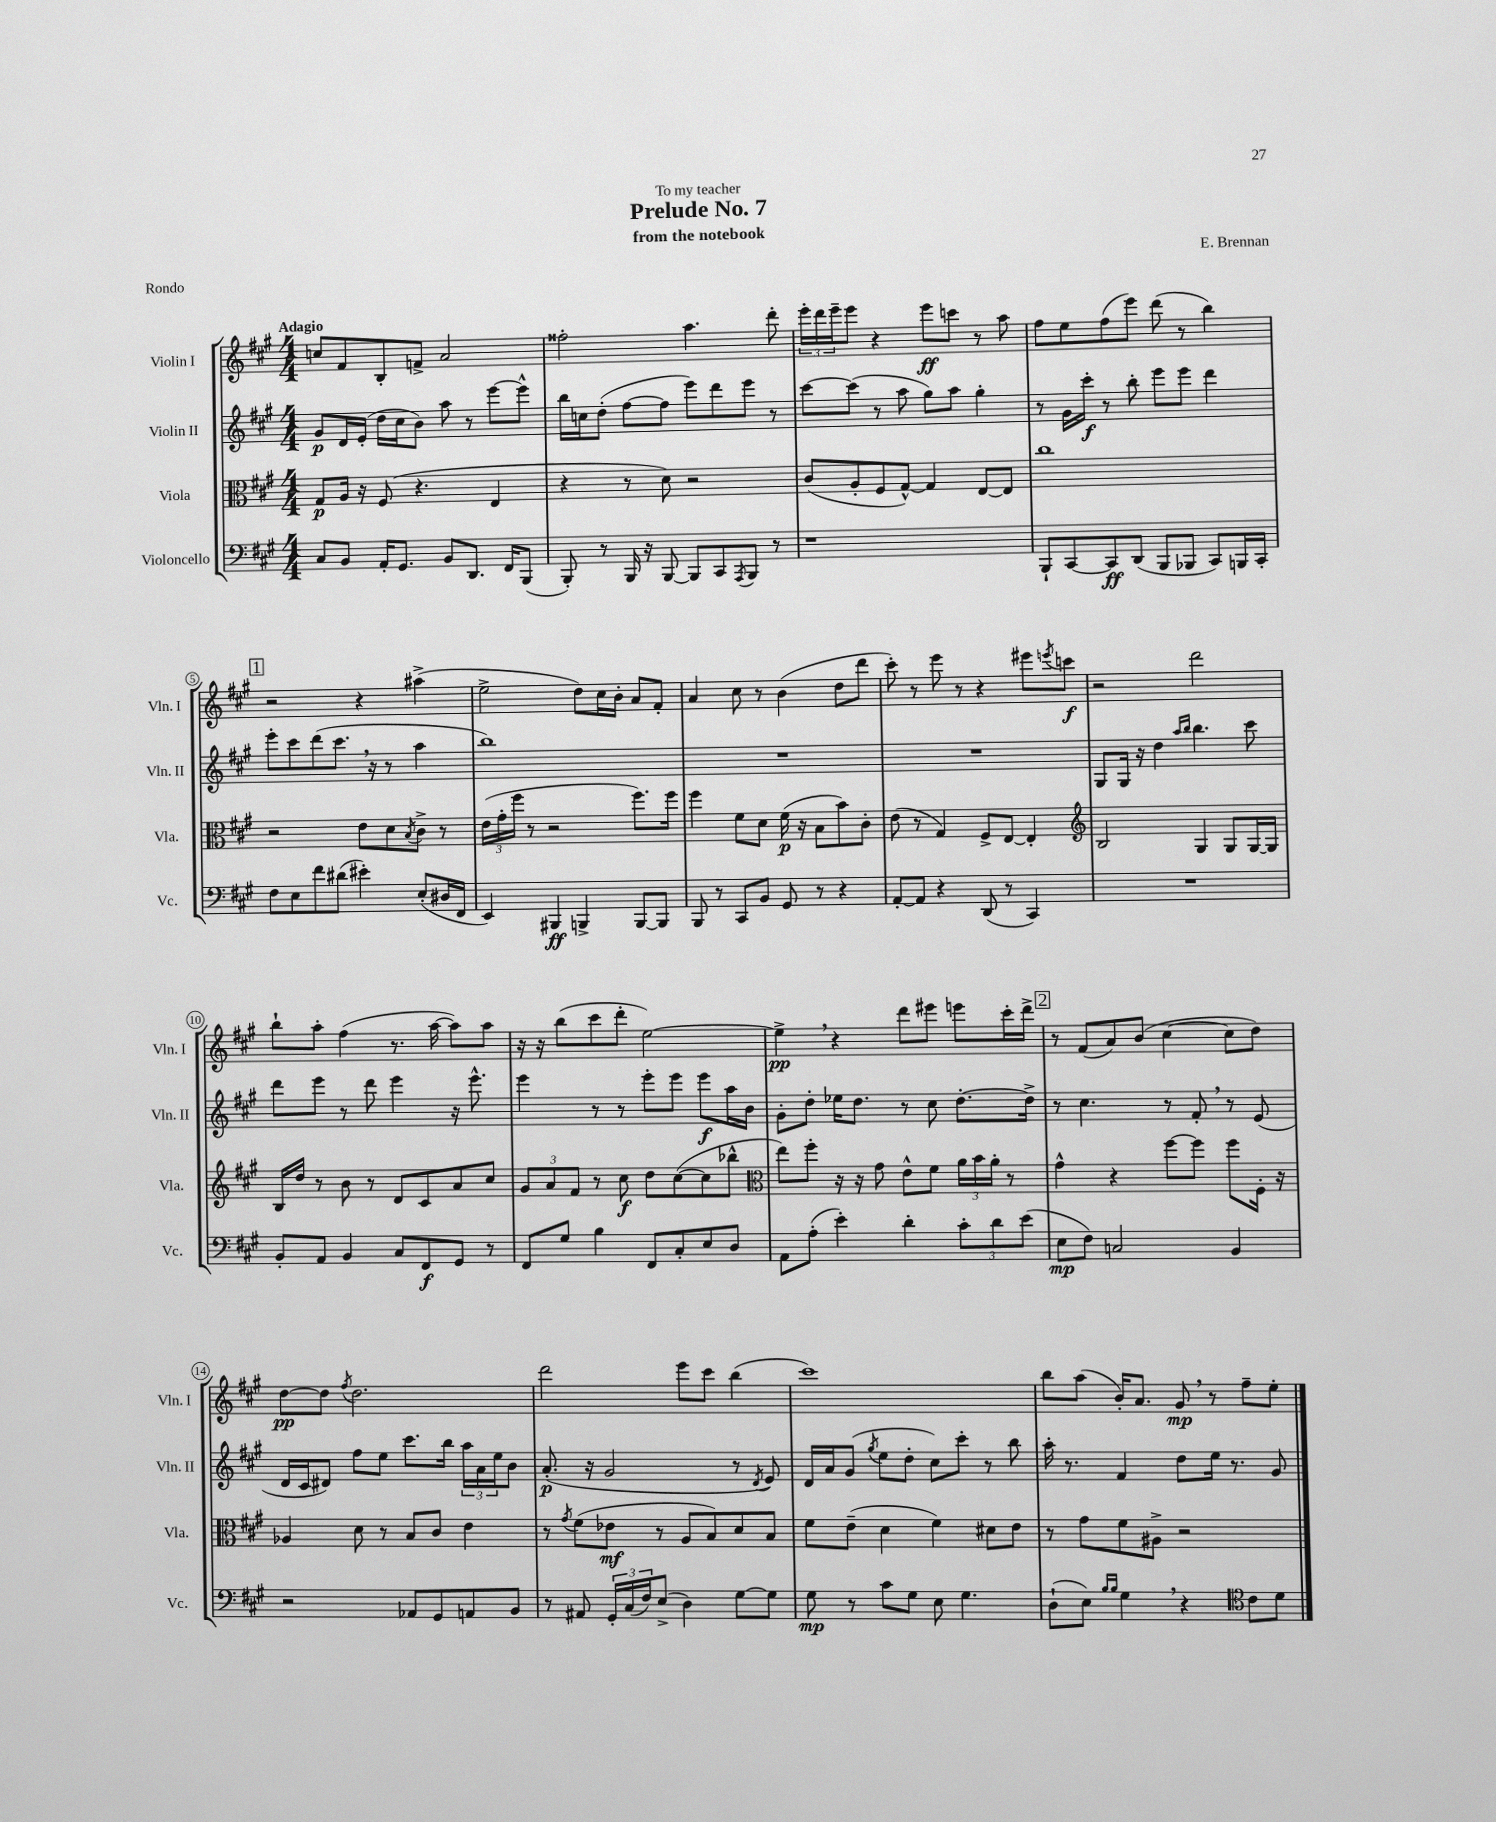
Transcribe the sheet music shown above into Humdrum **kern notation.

**kern	**kern	**kern	**kern
*staff4	*staff3	*staff2	*staff1
*clefF4	*clefC3	*clefG2	*clefG2
*k[f#c#g#]	*k[f#c#g#]	*k[f#c#g#]	*k[f#c#g#]
*M4/4	*M4/4	*M4/4	*M4/4
8C#	8G#	8g#	8cc
8BB	16A	16d	8f#
.	16r	(16e'	.
16AA'	(8F#	16dd	8B'
8.GG#	.	16cc#	.
.	4.r	8b)	8f^
8BB	.	8aa	2a
8.DD	.	8r	.
.	4E	[8eee	.
16FF#	.	.	.
(8BBB	.	8eee^^]	.
=	=	=	=
8BBB')	4r	16bb	2ff##'
.	.	16cc	.
8r	.	(8dd'	.
16BBB	8r	[8ff#	.
16r	.	.	.
[8BBB	8d)	8ff#]	.
8BBB]	2r	8eee)	4.aa
8CC#	.	8ddd	.
8qAAA	.	.	.
8BBB	.	8eee	.
8r	.	8r	8ddd'
=	=	=	=
1r	(8c#	[8ccc#	24eee'
.	.	.	24ddd
.	.	.	24eee~
.	8A'	(8ccc#]	8eee
.	8F#	8r	4r
.	[8G#^^)	8aa	.
.	4G#]	8gg#)	8eee
.	.	8aa	8ccc
.	[8E	4gg#'	8r
.	8E]	.	8aa
=	=	=	=
8BBB`	1cc#	8r	8ff#
[8CC#	.	16g#	8ee
.	.	16ccc#'	.
8CC#]	.	8r	(8ff#
(8DD	.	8bb'	8eee)
8BBB	.	8eee	(8ddd
8BBB-	.	8eee	8r
8CC#)	.	4ddd	4bb)
16BBB	.	.	.
16CC#'	.	.	.
=	=	=	=
8F#	2r	8eee'	2r
8E	.	8ccc#	.
8f#	.	(8ddd	.
(8d#	.	8.ccc#	.
4e#')	8e	.	4r
.	.	16r	.
.	8d	8r	.
.	8qB	.	.
(8E'	8c#^	4aa	(4aa#^
16D#	8r	.	.
16FF#	.	.	.
=	=	=	=
4EE)	(24e	1bb)	2ee^
.	24g#'	.	.
.	24ff#	.	.
.	8r	.	.
4BBB#	2r	.	.
4BBB^	.	.	8dd)
.	.	.	16cc#
.	.	.	16b'
[8BBB	8.ff#)	.	8a
8BBB]	.	.	8f#'
.	16ff#	.	.
=	=	=	=
8BBB	4ff#	1r	4a
8r	.	.	.
8CC#	8f#	.	8cc#
8BB	8d	.	8r
8GG#	(16f#	.	(4b
.	16r	.	.
8r	8B	.	.
4r	8b)	.	8dd
.	8c#'	.	8ddd
=	=	=	=
[8AA'	(8e	1r	8ccc#')
8AA]	8r	.	8r
4r	4G#)	.	8eee
.	.	.	8r
(8DD	8F#^	.	4r
8r	[8E	.	.
4CC#)	4E']	.	8eee#
.	.	.	8qeee
.	.	.	8ccc
=	=	=	=
*	*clefG2	*	*
1r	2B	8G#	2r
.	.	16G#	.
.	.	16r	.
.	.	4dd	.
.	.	16qqaa	.
.	.	16qqbb	.
.	4G#	4.bb	2ddd
.	8G#	.	.
.	[16G#	8ccc#	.
.	16G#]	.	.
=	=	=	=
8BB'	16B	8ddd	8bb`
.	16dd	.	.
8AA	8r	8eee	8aa'
4BB	8b	8r	(4ff#
.	8r	8ddd	.
8C#	8d	4eee	8.r
8FF#	8c#	.	.
.	.	.	[16aa
8GG#	8a	16r	8aa])
.	.	8.eee^^	.
8r	8cc#	.	8aa
=	=	=	=
8FF#	12g#	4eee	16r
.	.	.	16r
.	12a	.	.
8G#	.	.	(8bb
.	12f#	.	.
4B	8r	8r	8ccc#
.	8cc#	8r	8ddd'
8FF#	8dd	8eee'	[2ee)
8C#'	([8cc#	8eee	.
8E	8cc#]	8eee	.
8D	8bb-^^	16aa	.
.	.	16b	.
=	=	=	=
*	*clefC3	*	*
8AA	8ee)	8g#'	4ee^]
(8A'	8ff#'	8dd'	.
4e')	16r	16ee-	4r
.	16r	8.dd	.
.	8g#	.	.
4d'	8e^^	8r	8ddd
.	8f#	8cc#	8eee#
12c#'	24a	[8.dd'	8eee
.	24b	.	.
12d	24a'	.	.
.	8r	.	16ccc#'
(12e	.	.	.
.	.	16dd^]	16ddd^
=	=	=	=
8E	4g#^^	8r	8r
8F#)	.	4.cc#	(8f#
2C	4r	.	8a)
.	.	.	(8b
.	[8ff#	8r	[4cc#
.	8ff#]	8f#'	.
4BB	8ff#	8r	8cc#]
.	16F#'	(8e	8dd)
.	16r	.	.
=	=	=	=
2r	4A-	16d	[8dd
.	.	16c#	.
.	.	8d#)	8dd]
.	.	.	8qff#
.	8d	8ff#	2.dd
.	8r	8ee	.
8AA-	8B	8.ccc#	.
8GG#	8c#	.	.
.	.	16bb	.
8AA	4e	24aa	.
.	.	24a	.
.	.	24ee	.
8BB	.	8b	.
=	=	=	=
8r	8r	(8.a'	2ddd
.	8qg#	.	.
8AA#	(8f#	.	.
.	.	16r	.
24GG#'	8e-	2g#	.
(24C#	.	.	.
24F#)	.	.	.
(8E^	8r	.	.
4D)	8A	.	8eee
.	8B)	.	8ccc#
[8G#	8d	8r	(4bb
.	.	8qd	.
8G#]	8B	8e)	.
=	=	=	=
8G#	8f#	16d	1ccc#)
.	.	16a	.
8r	(8e~	(8g#	.
.	.	8qgg#	.
8c#	4d	8ee	.
8G#	.	8dd'	.
8E	4f#)	8cc#)	.
4.G#	.	8ccc#'	.
.	8d#	8r	.
.	8e	8bb	.
=	=	=	=
(8D`	8r	16aa'	8bb
.	.	8.r	.
8E)	8g#	.	(8aa
16qqB	.	.	.
16qqB	.	.	.
4G#	8f#	4f#	16b')
.	.	.	8.a
.	8A#^	.	.
4r	2r	8dd	8g#
.	.	16ee	8r
.	.	8.r	.
*clefC4	*	*	*
8c#	.	.	8ff#~
8d	.	8g#	8ee'
==	==	==	==
*-	*-	*-	*-
